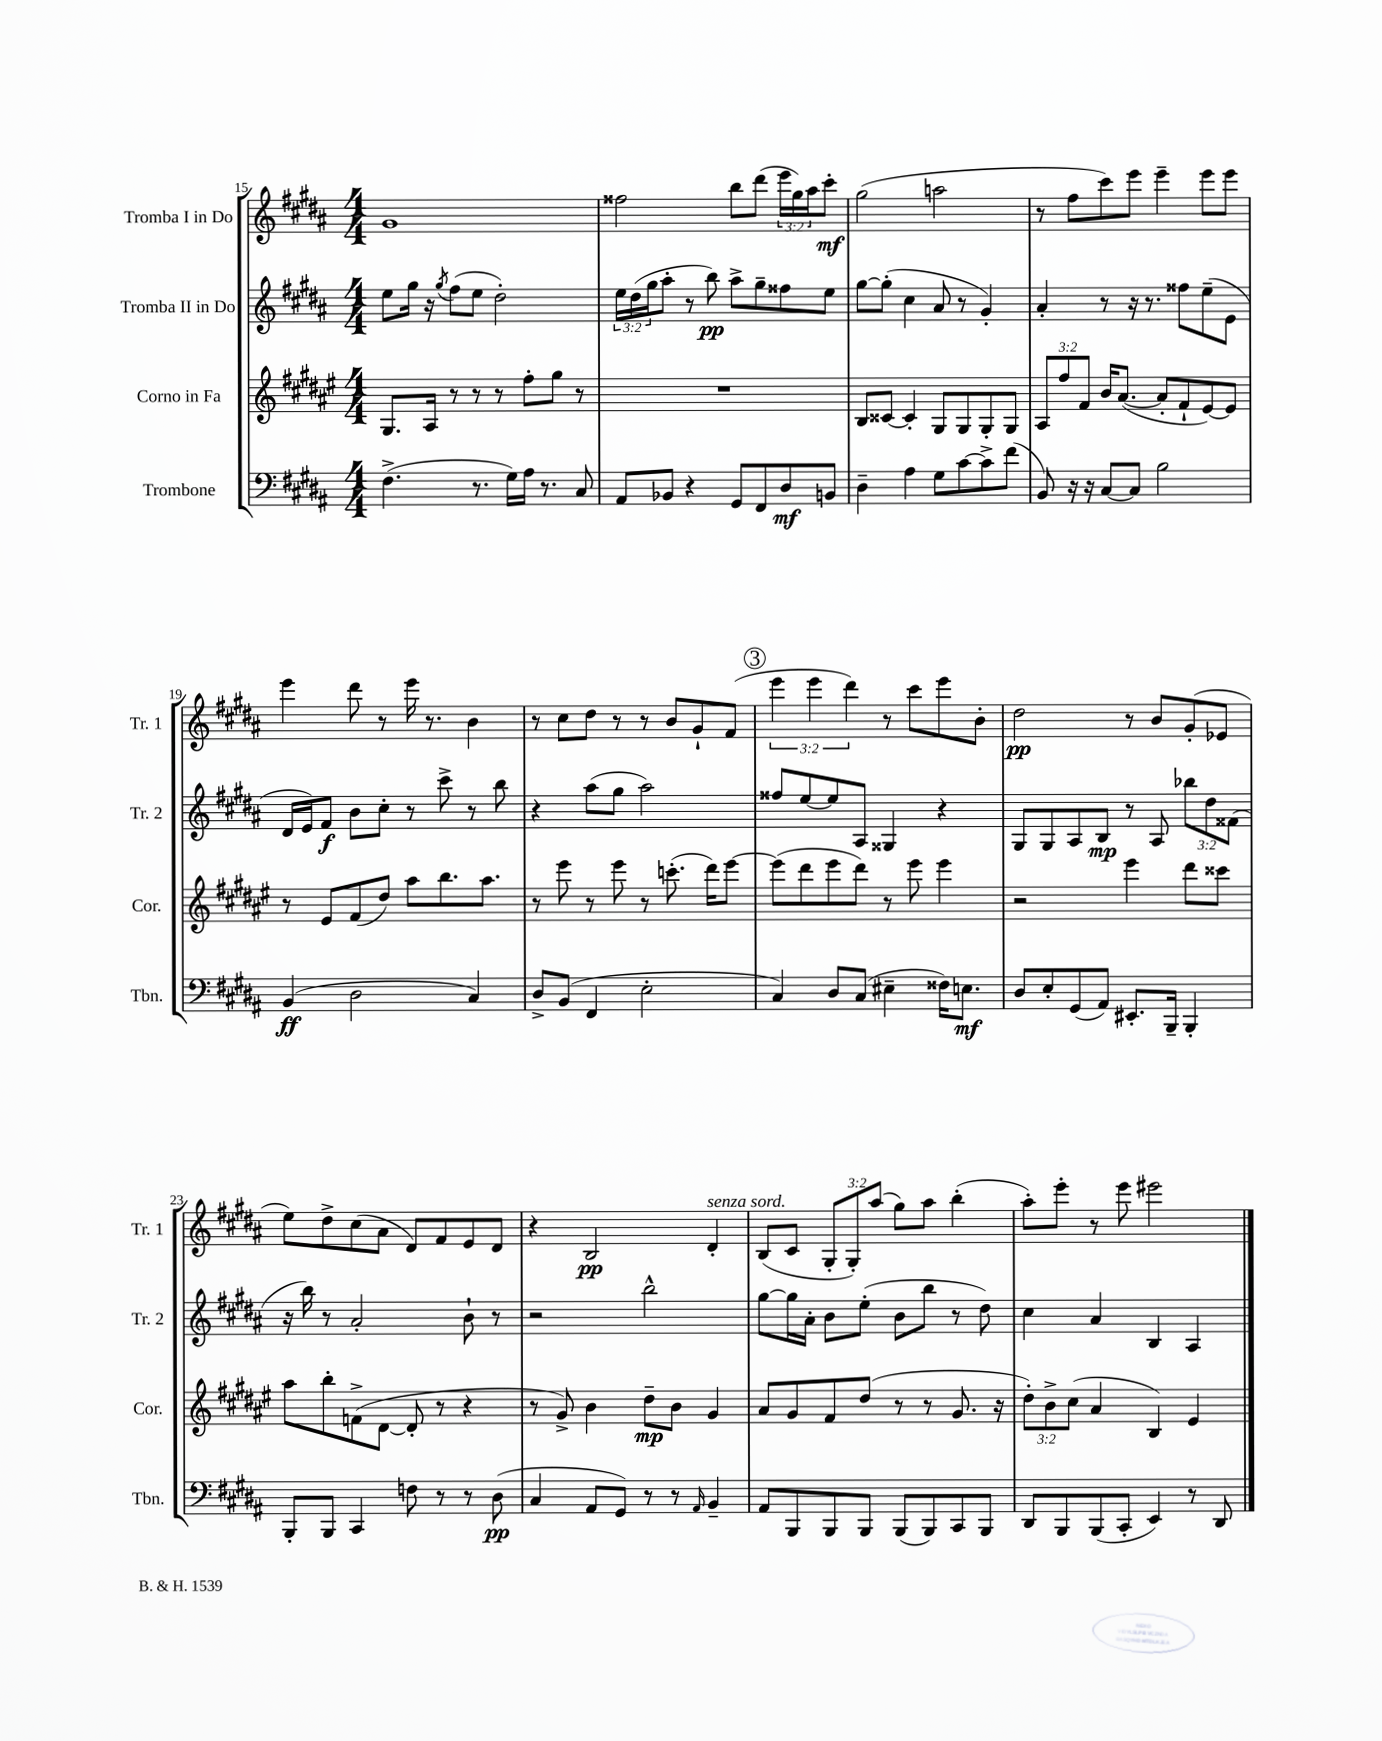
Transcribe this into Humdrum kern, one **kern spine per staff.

**kern	**kern	**kern	**kern
*staff4	*staff3	*staff2	*staff1
*clefF4	*clefG2	*clefG2	*clefG2
*k[f#c#g#d#a#]	*k[f#c#g#d#a#e#]	*k[f#c#g#d#a#]	*k[f#c#g#d#a#]
*M4/4	*M4/4	*M4/4	*M4/4
(4.F#^	8.G#	8ee	1g#
.	.	16gg#	.
.	16A#	16r	.
.	.	8qgg#	.
.	8r	(8ff#	.
8.r	8r	8ee	.
.	8r	2dd#')	.
16G#)	.	.	.
16A#	8ff#'	.	.
8.r	.	.	.
.	8gg#	.	.
8C#	8r	.	.
=	=	=	=
8AA#	1r	24ee	2ff##
.	.	(24dd#	.
.	.	24gg#	.
8BB-	.	8aa#'	.
4r	.	8r	.
.	.	8bb)	.
8GG#	.	8aa#^	8bb
8FF#	.	8gg#~	(8ddd#
8D#	.	8ff##	24eee
.	.	.	24gg#)
.	.	.	24aa#
8BB	.	8ee	8ccc#'
=	=	=	=
4D#~	8B	[8gg#	(2gg#
.	[8c##	(8gg#']	.
4A#	4c##']	4cc#	.
8G#	8G#	8a#	2aa
[8c#	8G#	8r	.
8c#^]	8G#'	4g#')	.
(8f#	8G#	.	.
=	=	=	=
8BB)	12A#	4a#'	8r
.	12ff#	.	.
16r	.	.	8ff#
.	12f#	.	.
16r	.	.	.
[8C#	16b	8r	8ccc#)
.	([8.a#	.	.
8C#]	.	16r	8eee
.	.	8.r	.
2B	8a#']	.	4eee~
.	8f#`	8ff##	.
.	[8e#)	(8ee~	8eee
.	8e#]	8e	8eee
=	=	=	=
(4BB	8r	16d#	4eee
.	.	16e)	.
.	8e#	8f#	.
2D#	(8f#	8b	8ddd#
.	8dd#)	8cc#'	8r
.	8aa#	8r	16eee
.	.	.	8.r
.	8.bb	8ccc#^	.
4C#)	.	8r	4b
.	8.aa#	.	.
.	.	8bb	.
=	=	=	=
8D#^	8r	4r	8r
(8BB	8eee#	.	8cc#
4FF#	8r	(8aa#	8dd#
.	8eee#	8gg#	8r
2E'	8r	2aa#)	8r
.	(8.ccc'	.	8b
.	.	.	8g#`
.	16ddd#)	.	.
.	[8eee#	.	(8f#
=	=	=	=
4C#)	(8eee#]	8ff##	6eee
.	8ddd#	[8ee	.
.	.	.	6eee
8D#	8eee#	8ee]	.
.	.	.	6ddd#)
(8C#	8ddd#)	8A#	.
4E#~	8r	4G##	8r
.	8eee#	.	8ccc#
16F##)	4eee#	4r	8eee
8.E	.	.	.
.	.	.	8b'
=	=	=	=
8D#	2r	8G#	2dd#
8E'	.	8G#	.
(8GG#	.	8A#	.
8AA#)	.	8B	.
8.EE#'	4eee#	8r	8r
.	.	8A#	8b
16BBB~	.	.	.
4BBB'	8ddd#	12bb-	(8g#'
.	.	12dd#	.
.	8ccc##	.	8e-
.	.	(12f##	.
=	=	=	=
8BBB'	8aa#	16r	8ee)
.	.	16bb)	.
8BBB	8bb'	8r	8dd#^
4CC#	(8f^	2a#'	(8cc#
.	[8d#	.	8a#
8F	8d#']	.	8d#)
8r	8r	.	8f#
8r	4r	8b`	8e
(8D#	.	8r	8d#
=	=	=	=
4C#	8r	2r	4r
.	8g#^)	.	.
8AA#	4b	.	2B
8GG#)	.	.	.
8r	8dd#~	2bb^^	.
8r	8b	.	.
16qqAA#	.	.	.
4BB~	4g#	.	4d#'
=	=	=	=
8AA#	8a#	[8gg#	(8B
8BBB	8g#	16gg#]	8c#
.	.	16a#'	.
8BBB	8f#	8b	12G#'
.	.	.	12G#')
8BBB	(8dd#	(8ee'	.
.	.	.	(12aa#
(8BBB	8r	8b	8gg#)
8BBB)	8r	8bb	8aa#
8CC#	8.g#	8r	(4bb'
8BBB	.	8dd#)	.
.	16r	.	.
=	=	=	=
8DD#	12dd#')	4cc#	8aa#')
.	12b^	.	.
8BBB	.	.	8eee'
.	(12cc#	.	.
(8BBB	4a#	4a#	8r
8CC#'	.	.	8eee
4EE)	4B)	4B	2eee#
8r	4e#	4A#	.
8DD#	.	.	.
==	==	==	==
*-	*-	*-	*-
